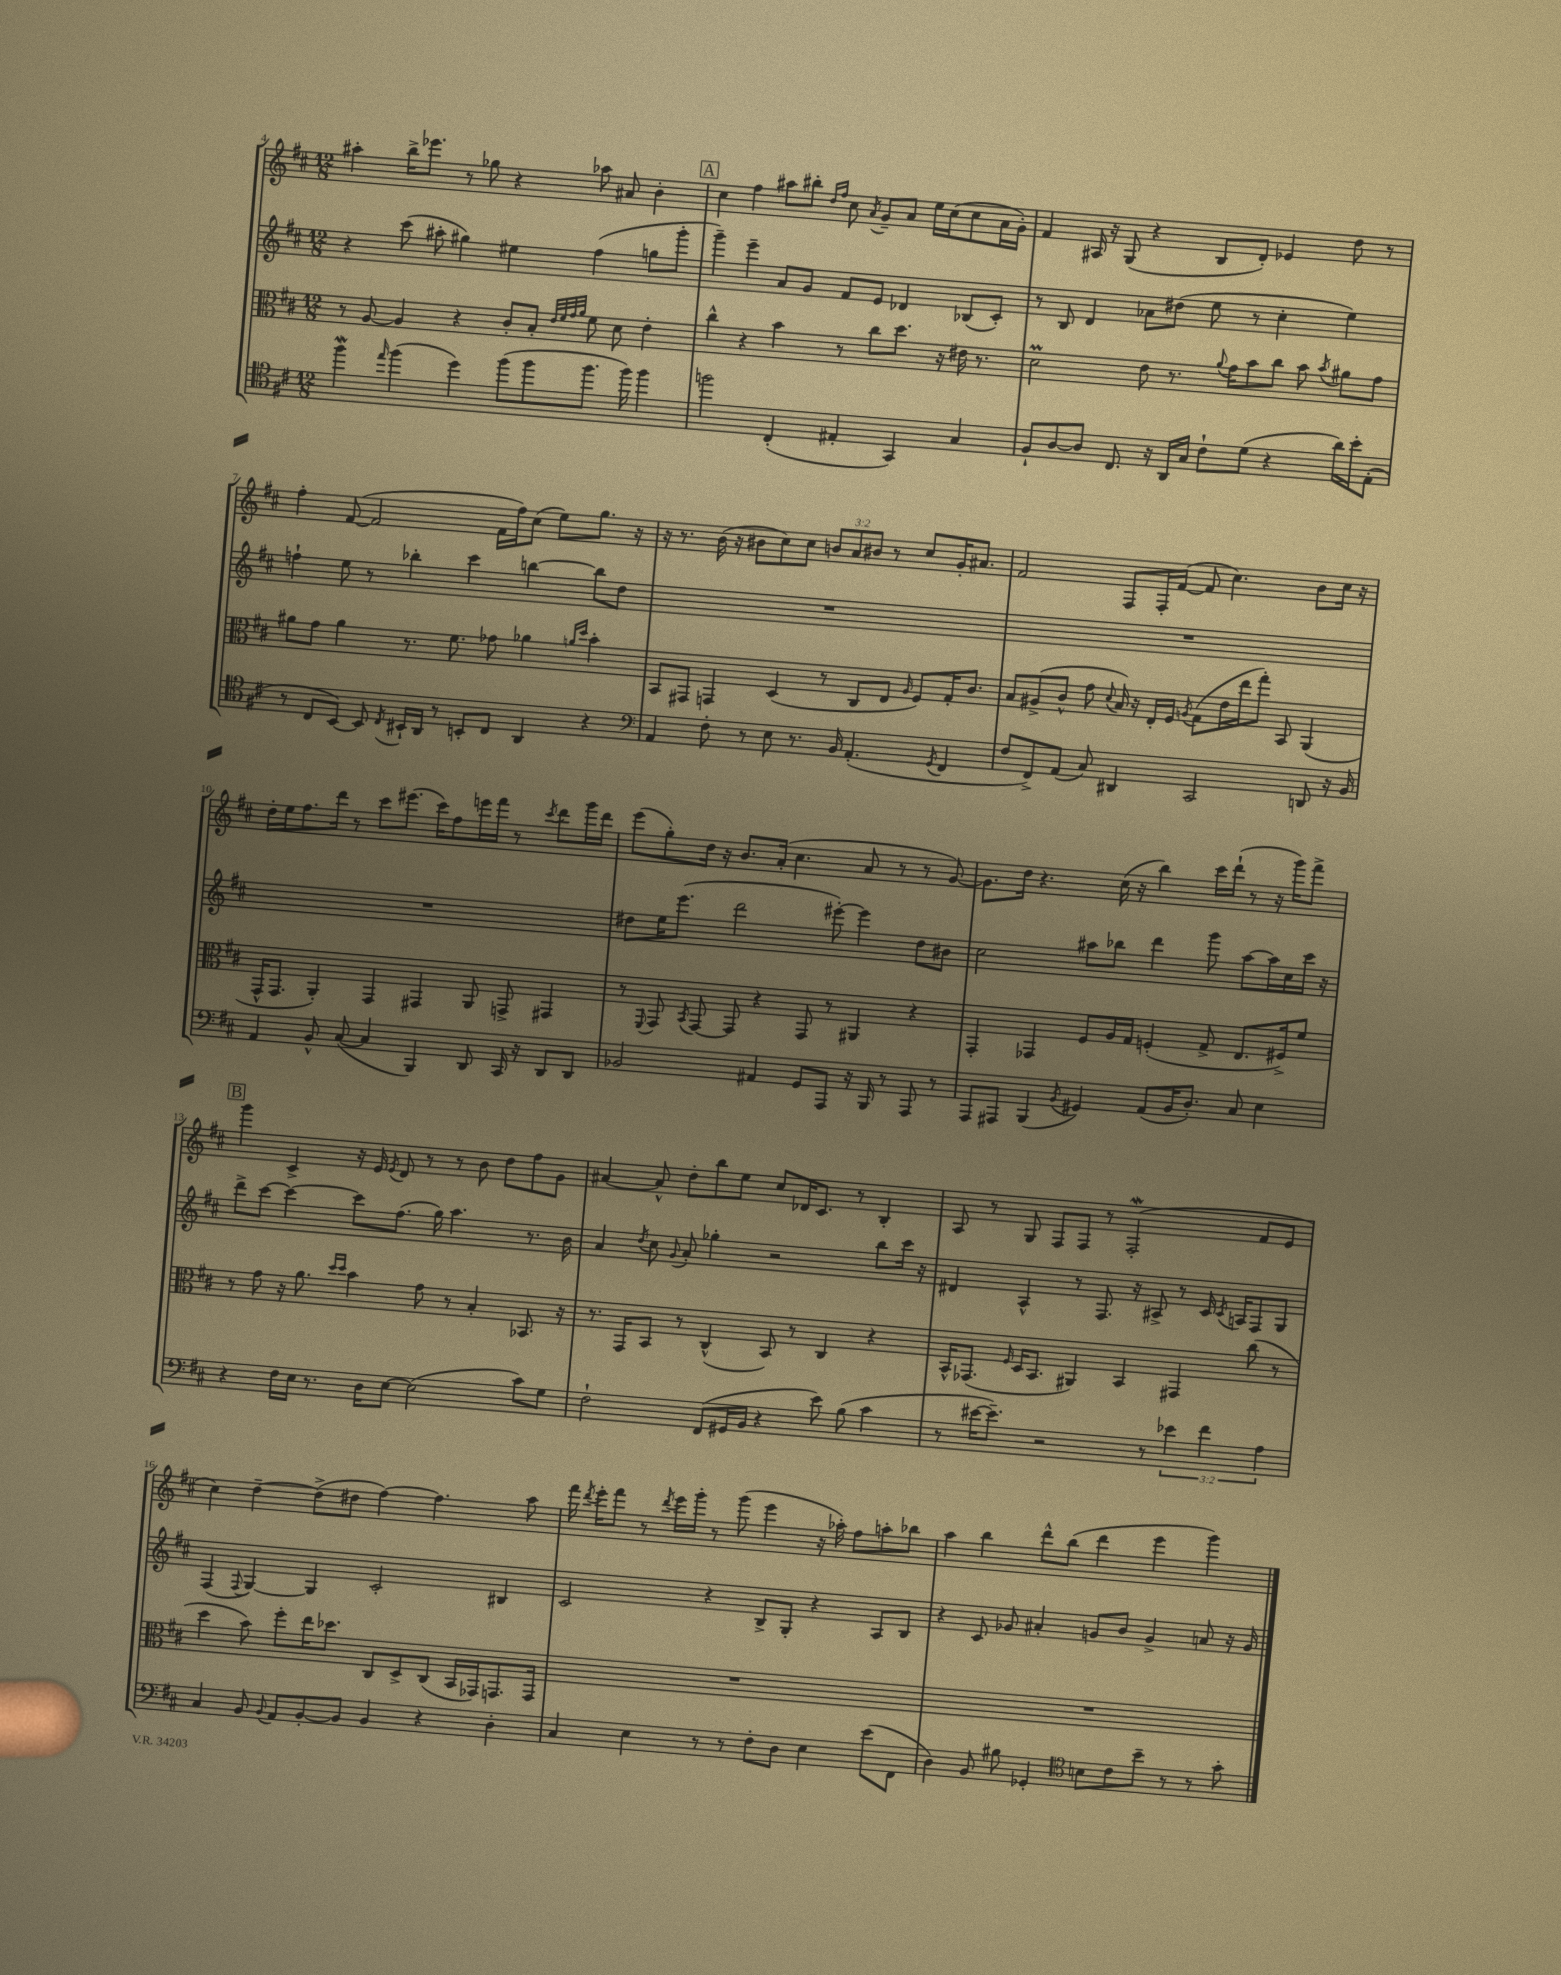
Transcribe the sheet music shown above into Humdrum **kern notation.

**kern	**kern	**kern	**kern
*staff4	*staff3	*staff2	*staff1
*clefC4	*clefC3	*clefG2	*clefG2
*k[f#c#]	*k[f#c#]	*k[f#c#]	*k[f#c#]
*M12/8	*M12/8	*M12/8	*M12/8
4ff#	8r	4r	4aa#'
.	[8A	.	.
16qqee	.	.	.
(4ff#	4A]	(8ccc#	16bb^
.	.	.	8.eee-
.	.	8aa#'	.
4dd)	4r	4gg#)	8r
.	.	.	8gg-
(8ff#	8c#'	4ee#	4r
8ff#	8B'	.	.
.	32qqe	.	.
.	32qqf#	.	.
.	32qqg	.	.
.	32qqa	.	.
8.ff#	8f#	(4ff#	8aa-
.	8d	.	8a#
16ff#)	.	.	.
4ff#	4e'	8gg	4b'
.	.	8ggg'	.
=	=	=	=
2ff	4cc#^^	4ggg~)	4cc#
.	4r	4eee~	4ff#
(4C#'	4b	8a	8aa#
.	.	8g	8bb#'
.	.	.	16qqdd
.	.	.	16qqff#
4E#'	8r	8f#	8cc#
.	.	.	8qa
.	8cc#	8e	8g~
4GG)	8.dd	4d-	8a
.	.	.	16ee
.	16r	.	(16cc#
4G	16e#	(8B-	8cc#
.	8.r	.	.
.	.	8c#')	16a
.	.	.	16g')
=	=	=	=
8F#`	2d	8r	4f#
[8A	.	8B	.
8A]	.	4d	16A#
.	.	.	16r
8.C#	.	.	(8G
.	8e	8a-	4r
16r	.	.	.
16AA	8.r	(8dd#	.
16G	.	.	.
8c#`	.	8ee	8B
.	8qqa	.	.
.	16g	.	.
(8d	8b	8r	8d')
4r	8cc#	4cc#'	4e-
.	8b	.	.
.	8qb	.	.
16a)	8a#	4ee)	8dd
16b'	.	.	.
(8E'	8g	.	8r
=	=	=	=
8r	8a#	4ff`	4ff#'
8C#	8g	.	.
[8BB)	4a#	8ee	([8f#
8BB]	.	8r	2f#]
8qC#	.	.	.
16BB#`	8.r	4bb-'	.
16AA	.	.	.
8r	.	.	.
.	8.f#	.	.
8BB'	.	4ccc#	.
8C#	8g-	.	16f#
.	.	.	16ff#)
4AA	4a-	[4bb	(8cc#
.	.	.	8ee)
.	16qqa	.	.
.	16qqdd	.	.
4r	4b'	8bb]	8.gg
.	.	8dd	.
.	.	.	16r
=	=	=	=
*clefF4	*	*	*
4AA	8BB	1.r	16r
.	.	.	8.r
.	8GG#	.	.
8F#'	4GG	.	(16b
.	.	.	16r
8r	.	.	8b#
8E	(4D	.	8cc#)
8.r	.	.	8cc#
.	8r	.	12b
16BB	.	.	.
.	.	.	12a
(4.AA'	8C#	.	.
.	.	.	12b#
.	8E	.	8r
.	16qqA	.	.
.	8F#)	.	8cc#
8qGG	.	.	.
4FF#	16G'	.	16g'
.	8.c#	.	8.a#
=	=	=	=
8F#	8B	1.r	2f#
8FF#^)	(8A#^	.	.
(8AA	8c#^^	.	.
8C#)	8g	.	.
.	8qqd	.	.
4DD#	16B)	.	8F#
.	16r	.	.
.	16E'	.	16F#'
.	16F#	.	([16f#
.	8qA	.	.
2CC#	(8G	.	8f#]
.	16e	.	4.cc#)
.	16ee	.	.
.	8gg')	.	.
.	8BB	.	.
8DD	(4AA	.	8b
16r	.	.	16cc#
16BB	.	.	16r
=	=	=	=
4AA	16GG^^	1.r	16dd'
.	8.GG	.	16ee
.	.	.	8.ff#
8BB^^	4AA')	.	.
.	.	.	16ddd
([8C#	.	.	8r
4C#]	4GG	.	8ccc#
.	.	.	(8.eee#
4BBB)	4GG#	.	.
.	.	.	16ccc#)
.	.	.	8ff#
8DD	8AA	.	16eee
.	.	.	16fff#
16CC#	8GG^	.	8r
16r	.	.	.
.	.	.	8qccc#
8DD	4GG#	.	8ddd
8DD	.	.	16ggg
.	.	.	16ddd
=	=	=	=
2BB-	8r	8dd#	(8eee
.	8qqFF#	.	.
.	8GG	16ee	8gg')
.	.	(8.eee	.
.	8qBB	.	.
.	[8GG	.	16dd
.	.	.	16r
.	8GG]	2ddd	8.b
4AA#	4r	.	.
.	.	.	(16a'
.	.	.	4.cc#
8GG	8GG	.	.
8AAA	8r	[8eee#')	.
16r	4AA#	4eee#]	8a
16BBB	.	.	.
8r	.	.	8r
8AAA	4r	8dd#	8r
8r	.	8b#	[8g)
=	=	=	=
8AAA	4GG'	2cc#	8.g]
8AAA#	.	.	.
.	.	.	16dd
(4BBB	4GG-	.	4.r
8qBB	.	.	.
4GG#)	8F#	8aa#	.
.	16A	8bb-	(16cc#
.	16G	.	16r
(8AA	(4F'	4ddd	4bb)
16BB	.	.	.
8.D')	.	.	.
.	8G^	8ggg	16ccc#
.	.	.	(16ddd`
8C#	8.E	[8aa#	8r
4E	.	16aa#]	16r
.	16F#^)	16cc#	16ggg)
.	8f#	16ccc#	8fff#^
.	.	16r	.
=	=	=	=
4r	8r	8ddd^	4ggg
.	8g	[8ccc#	.
16F#	16r	4ccc#_	4c#^
16E	8.a	.	.
8.r	.	.	.
.	16qqdd	.	.
.	16qqdd	.	.
.	4b	8ccc#]	16r
16D	.	.	16e
.	.	.	8qe
[8E	.	(8.ff#	8d
(2E]	8g	.	8r
.	.	16gg)	.
.	8r	4.aa	8r
.	4B'	.	8b
.	.	.	8dd
8c#)	8.BB-	8.r	8ff#
8G	.	.	8g
.	16r	16b	.
=	=	=	=
2F#`	8.r	4a	[4a#
.	16GG	.	.
.	.	8qdd	.
.	8BB	8cc#	8a#^^]
.	.	8qqg	.
.	8r	8a'	8dd'
(8FF#	(4C#^^	4gg-'	8bb
16GG#	.	.	8ee
16BB	.	.	.
4r	8BB)	2r	8cc#
.	8r	.	16d-
.	.	.	8.c#
8e)	4C#	.	.
(8B	.	.	8r
4c#	4r	8bb	4B'
.	.	16ccc#	.
.	.	16r	.
=	=	=	=
8r	16BB^^	4d#	8A
.	(8.GG-	.	.
[16e#	.	.	8r
8.e#~])	.	.	.
.	16qqF#	.	.
.	16D	4A^^	8G
.	8.BB	.	.
2r	.	.	8F#
.	4AA#)	8r	8F#
.	.	8.F#	8r
.	4BB	.	(2F#'
.	.	16r	.
8r	.	8A#^	.
6e-	4GG#	8r	.
.	.	16c#	.
6f#	.	.	.
.	.	8qc#	.
.	.	16A	.
.	(8cc#	8F#	8f#
6A	.	.	.
.	8r	8G	8e
=	=	=	=
4C#	4dd	(4F#	4cc#)
.	.	8qqF#	.
8BB	8b)	[4G)	[4dd~
8qqBB	.	.	.
8AA	8ff#'	.	.
[8BB'	16ee	4G]	(8dd^]
.	8.dd-	.	.
8BB]	.	.	8dd#
4BB	8C#	2c#'	[4ff#)
.	8D^	.	.
4r	(8C#	.	4.ff#]
.	16BB	.	.
.	16GG-)	.	.
4D'	8.GG	4B#	.
.	.	.	8aa
.	16GG	.	.
=	=	=	=
4C#	1.r	2c#	16fff#
.	.	.	8qddd
.	.	.	16eee'
.	.	.	8fff#
4E	.	.	8r
.	.	.	8qddd
.	.	.	16eee
.	.	.	16ggg'
8r	.	4r	8r
8r	.	.	(8ggg
8F#'	.	8B^	4eee
8D	.	8G'	.
4E	.	4r	16r
.	.	.	16aa-')
.	.	.	8ff#
(8e	.	8A	8aa'
8FF#	.	8B	8bb-
=	=	=	=
4D)	1.r	4r	4aa
8BB	.	8c#	4bb
8B#	.	8g-	.
4GG-'	.	4a#'	8ddd^^
.	.	.	(8bb
*clefC4	*	*	*
8B	.	8g	4ddd
8c#	.	8b	.
8b~	.	4g^	4eee
8r	.	.	.
8r	.	8a	4ggg)
8g'	.	16r	.
.	.	16g	.
==	==	==	==
*-	*-	*-	*-
